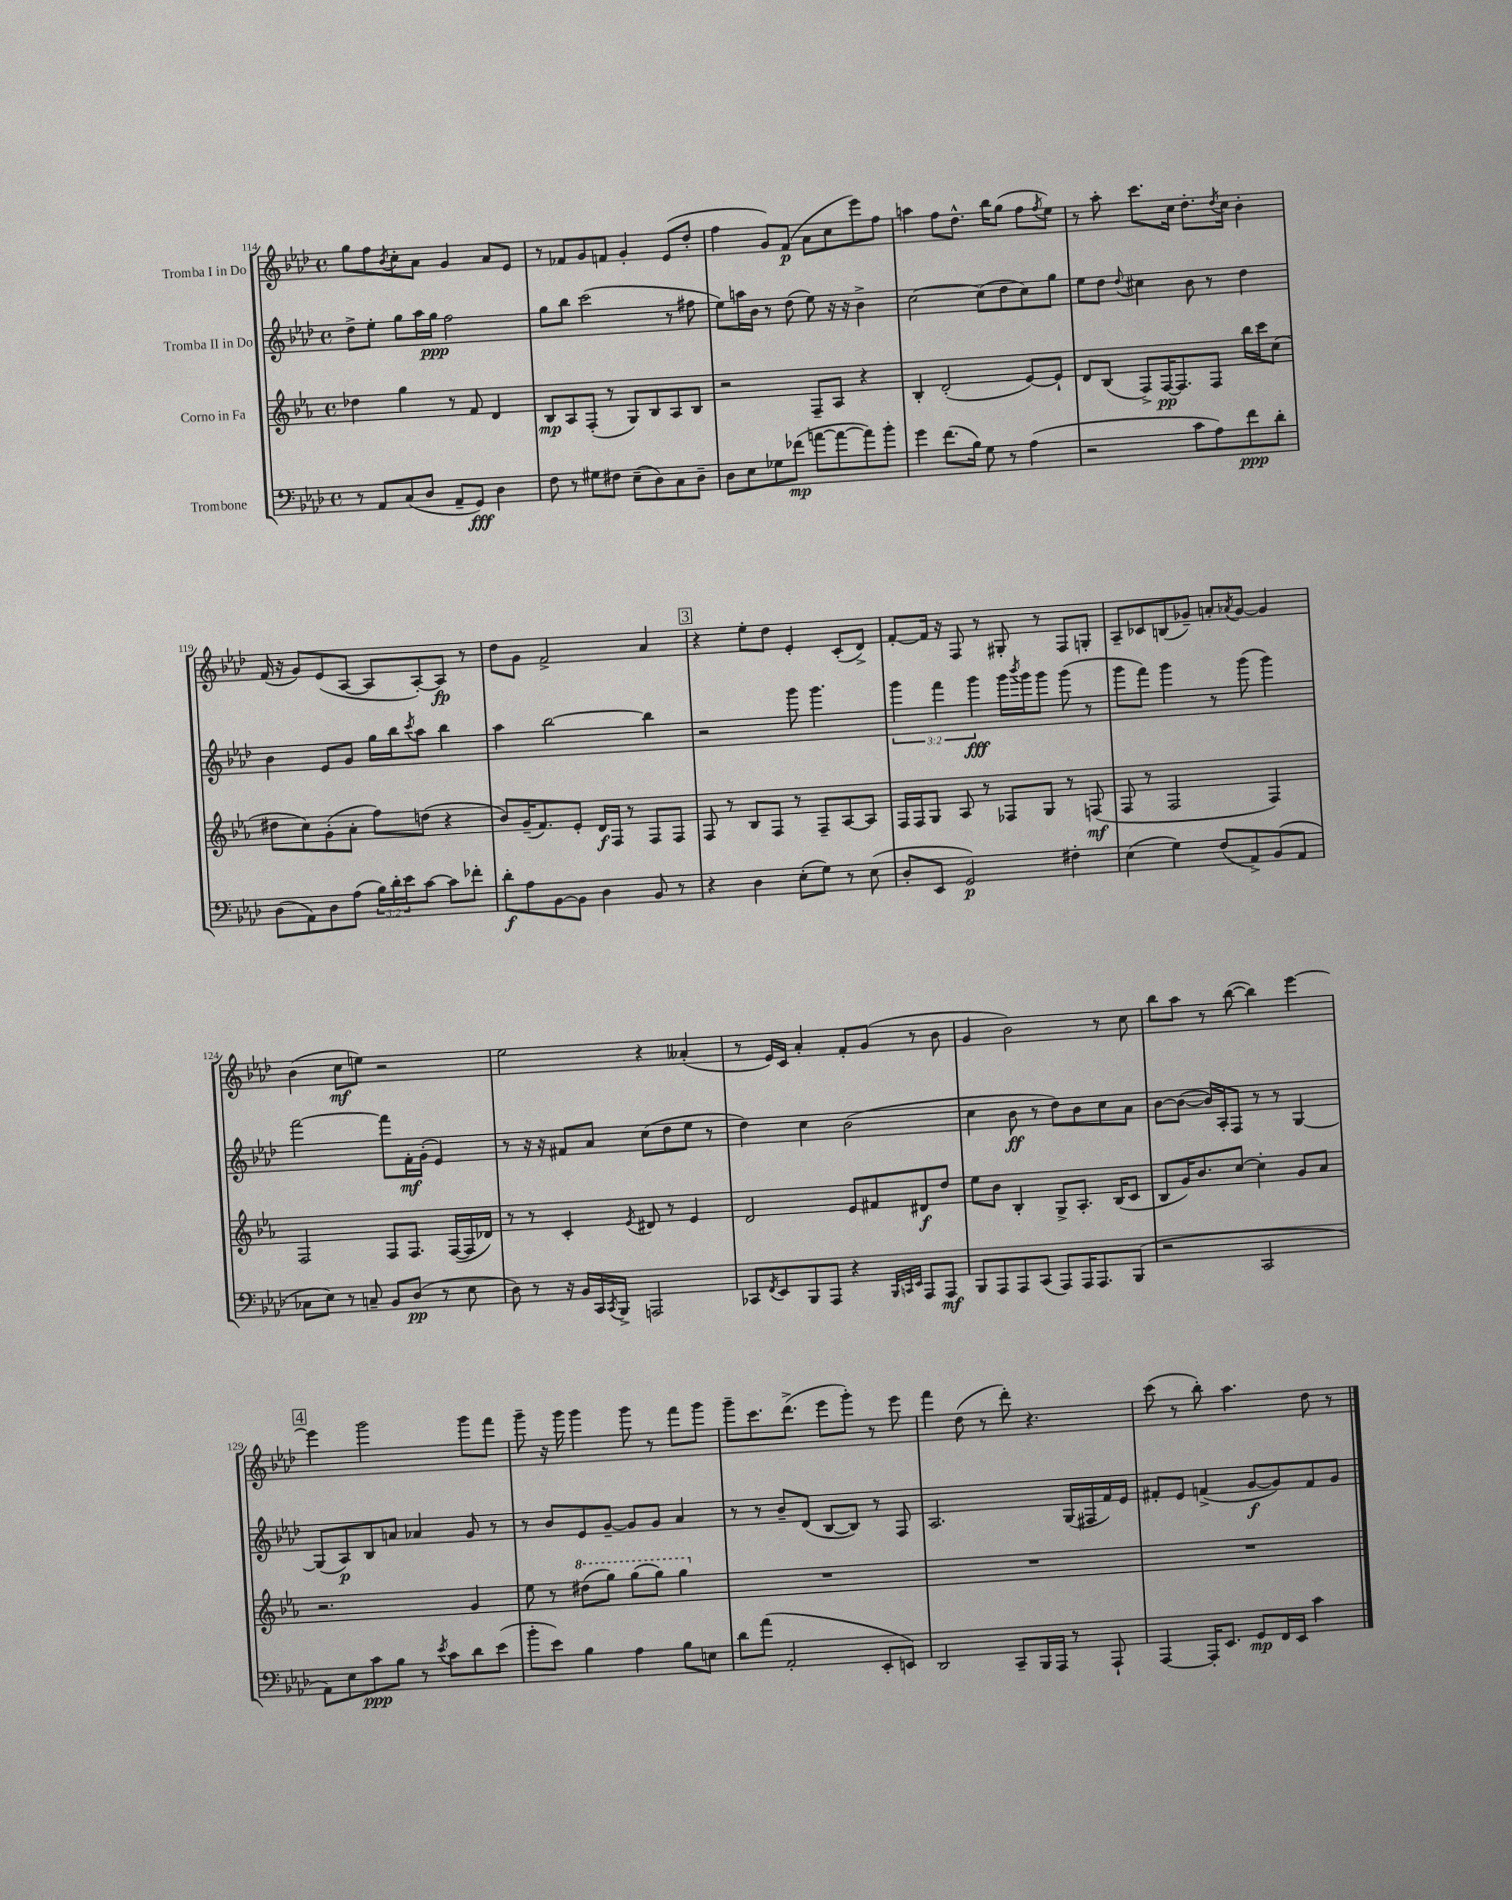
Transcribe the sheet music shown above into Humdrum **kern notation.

**kern	**kern	**kern	**kern
*staff4	*staff3	*staff2	*staff1
*clefF4	*clefG2	*clefG2	*clefG2
*k[b-e-a-d-]	*k[b-e-a-]	*k[b-e-a-d-]	*k[b-e-a-d-]
*M4/4	*M4/4	*M4/4	*M4/4
*met(c)	*met(c)	*met(c)	*met(c)
8r	4dd-	8dd-^	8gg
8AA-	.	8ee-'	8ff
.	.	.	8qb-
(8C	4gg	8gg	8cc'
8D-	.	16aa-	8a-
.	.	16gg	.
8AA-~	8r	2ff	4g
8GG)	8f	.	.
4D-	4d	.	8a-
.	.	.	8e-
=	=	=	=
8F	8B-	8gg	8r
8r	8A-	8bb-	8f-
8G#	(8F'	(2ccc	8g
8F#	8r	.	8f
(8E-~	8G)	.	4g'
8D-)	8B-	.	.
8C	8A-	8r	(8e-
8D-~	8B-	8ff#	8dd-'
=	=	=	=
8D-	2r	8ee-)	4ff
8E-	.	16aa	.
.	.	16b-	.
8G-	.	8r	8g)
(8f-	.	(8dd-	(8f
[8a	8F~	8ee-)	8a-
8a_	8A-	16r	8cc
.	.	16r	.
8a])	4r	4b-^	8eee-)
8b-'	.	.	8ff
=	=	=	=
4g	4B-'	[2cc	4aa
(8.f	(2d'	.	8ff
.	.	.	8.dd-^^
16B-)	.	.	.
8G	.	(8cc]	.
.	.	.	16bb-
8r	.	8dd-	(8gg
(4A-	[8e-)	8cc)	8ff
.	.	.	8qff
.	8e-`]	8gg	8ee-)
=	=	=	=
2r	8d	8ee-	8r
.	(8B-	8dd-	8aa-'
.	.	8qqdd-	.
.	8F^)	4cc#	8.ccc
.	[16F	.	.
.	8.F]	.	16cc
8c	.	8b-	8.dd-'
8A-)	8F	8r	.
.	.	.	8qdd-
.	.	.	16cc
8f	16bb-	4dd-	4b-'
.	16ccc	.	.
8d-'	(8cc	.	.
=	=	=	=
(8D-	8dd#	4b-	(16f
.	.	.	16r
8AA-)	8cc)	.	8g)
8D-	(8g'	8e-	(8e-
(8A-	8a-'	8g	[8A-
24B-)	8ff)	16gg	8A-]
24d-'	.	.	.
.	.	16bb-	.
24e-	.	.	.
.	.	8qccc	.
[8c	(8dd	8aa-	[8A-')
8c]	4r	4bb-	8A-]
8f-'	.	.	8r
=	=	=	=
8d-'	8b-)	4aa-	8dd-
8A-	(16g~	.	8g
.	8.f)	.	.
[8BB-	.	[2bb-	2f^
8BB-]	8e-'	.	.
4D-	16d	.	.
.	16F	.	.
.	8r	.	.
8BB-	8F	4bb-]	4a-
8r	8F	.	.
=	=	=	=
4r	8F	2r	4r
.	8r	.	.
4D-	8B-	.	8ee-'
.	8F	.	8dd-
(8E-'	8r	8ggg	4e-'
8G)	8F~	4.ggg	.
8r	[8A-	.	(8c'
(8E-	8A-]	.	8d-^)
=	=	=	=
8D-'	16F	6ggg	[8f'
.	16F	.	.
8EE-	8G	.	16f]
.	.	6fff	.
.	.	.	16r
2GG)	8A-	.	8F
.	.	6ggg	.
.	8r	.	8r
.	8F-	16ggg	8G#'
.	.	8qbbb-	.
.	.	16ggg	.
.	8G	8ggg	8r
4F#'	8r	(8ggg	8F
.	(8F	8r	8G'
=	=	=	=
(4E-	8F	8ggg	8A-~
.	8r	8fff)	8c-
4G)	2F	4ggg	(8B
.	.	.	8g-~)
(8F	.	8r	8a'
.	.	.	8qa-
8AA-^)	.	(8ggg	[8g-
(8BB-	4F)	4ggg)	4g-]
8AA-	.	.	.
=	=	=	=
8C-	2F	[2fff	(4b-
8E-)	.	.	.
8r	.	.	8cc
8C~	.	.	8ee)
8BB-	8F	8fff]	2r
(8D-	8.F	16f'	.
.	.	(16g'	.
8r	.	4e-)	.
.	([16F	.	.
8E-	16F]	.	.
.	16d-)	.	.
=	=	=	=
8D-)	8r	8r	2ee-
8r	8r	16r	.
.	.	16r	.
16r	4c'	8f#	.
16BB-	.	.	.
16CC	.	8a-	.
8qCC	.	.	.
16BBB-^	.	.	.
.	8qe-	.	.
2AAA	8d#	(8cc	4r
.	8r	8dd-	.
.	4e-	8ee-	(4a--'
.	.	8r	.
=	=	=	=
8CC-	2d	4dd-)	8r
8qFF	.	.	.
8EE-	.	.	16e-)
.	.	.	16c
8BBB-	.	4cc	4a-'
8AAA-	.	.	.
4r	8e-	(2b-	8f'
.	8f#	.	(8g
32qqBBB-	.	.	.
32qqCC	.	.	.
32qqEE-	.	.	.
8AAA-	8d#	.	8r
8AAA-	8dd	.	8b-
=	=	=	=
8BBB-	8ee-	4cc	4g
8AAA-	8b-	.	.
8AAA-	4B-'	8b-	2b-)
(8CC	.	8r	.
8AAA-)	8G^	8dd-)	.
16AAA-	8.A-'	8b-	.
8.AAA-	.	.	.
.	.	8cc	8r
.	(16B-	.	.
(8BBB-	8c	8a-	8cc
=	=	=	=
2r	8B-	[8b-	8bb-
.	16g)	(8b-_	8aa-
.	8.b-	.	.
.	.	16b-])	8r
.	.	16A-'	.
.	[8cc	8F	([8bb-
2CC	4cc']	8r	4bb-])
.	.	8r	.
.	8g	[4G	[4eee-
.	8a-	.	.
=	=	=	=
8AA-)	2.r	(8G]	4eee-]
8E-	.	8A-)	.
8c	.	8B-	2ggg
8B-	.	8a	.
8r	.	4a-	.
8qe-	.	.	.
8c	.	.	.
8d-	4g	8g	8ggg
(8e-	.	8r	8fff
=	=	=	=
8b-'	8ee-	8r	8ggg~
8e-)	8r	8b-	16r
.	.	.	16ggg
4B-	(8ddd#	8e-	4ggg
.	8ggg)	[8g~	.
4A-	(8ggg	8g]	8ggg
.	8ggg)	8g	8r
8B-	4ggg	4a-	8fff
8E	.	.	8ggg
=	=	=	=
8d-	1r	8r	8ggg~
(8a-	.	8r	8.ccc
2AA-'	.	8b-~	.
.	.	.	(8.ddd-^
.	.	(8d-	.
.	.	[8B-	8eee-
.	.	8B-])	8ggg')
8EE-'	.	8r	8r
8EE)	.	8F	8eee-
=	=	=	=
2DD-	1r	2.A-	4fff
.	.	.	(8dd-
.	.	.	8r
8CC~	.	.	8ddd-')
16BBB-	.	.	4.r
16AAA-	.	.	.
8r	.	(16G	.
.	.	16F#	.
8AAA-`	.	16f)	.
.	.	16e-	.
=	=	=	=
[4AAA-	1r	8f#'	(8ccc
.	.	8e-	8r
16AAA-']	.	(4f^	8bb-')
8.EE-	.	.	.
.	.	.	4.aa-
8GG	.	[8g	.
16FF	.	8g])	.
16EE-	.	.	.
4c	.	8f	8dd-
.	.	8g	8r
==	==	==	==
*-	*-	*-	*-
